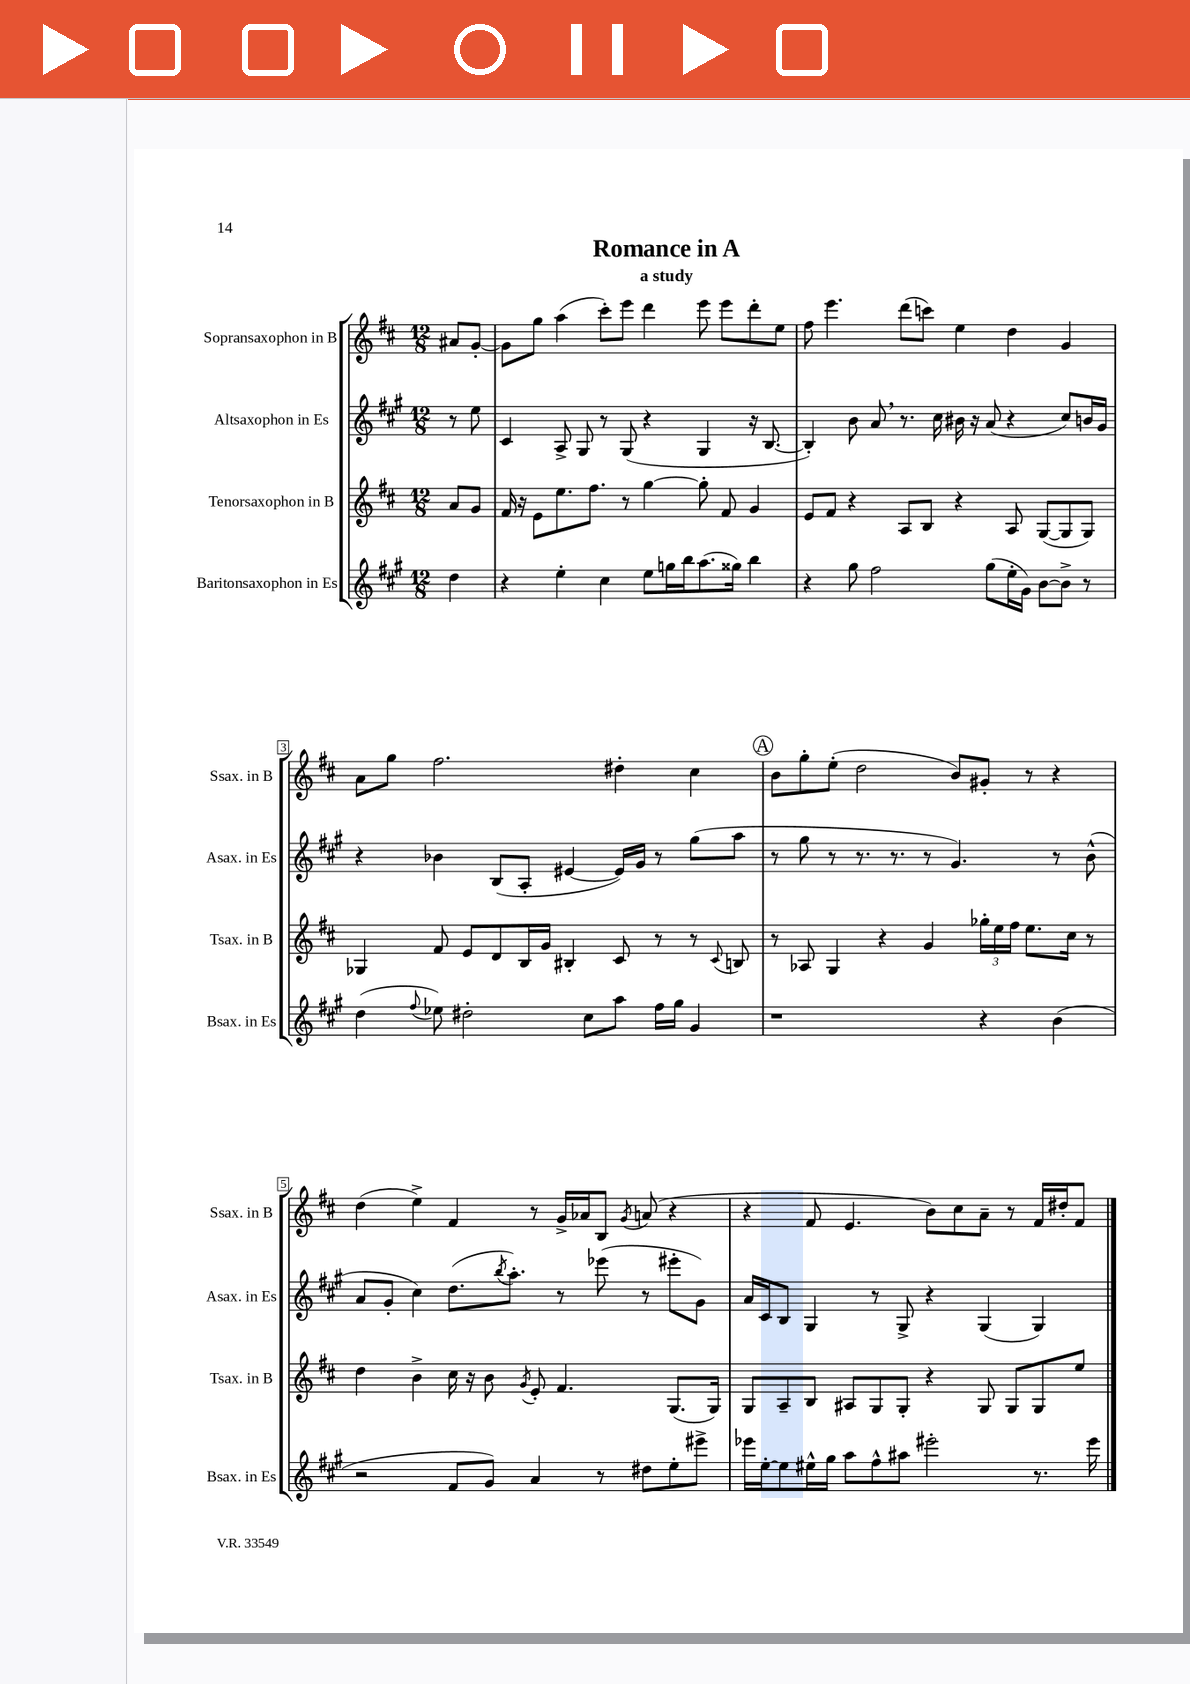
\header { title = "Romance in A" subtitle = "a study" }
<<
\new StaffGroup <<
\new Staff = "s0" \with { instrumentName = "Sopransaxophon in B" shortInstrumentName = "Ssax. in B" } {
    \clef treble \key d \major \numericTimeSignature \time 12/8 \partial 4
    ais'8 g'8~-. |
    g'8 g''8 a''4( cis'''8-.) e'''8 d'''4 e'''8 e'''8 d'''8-. e''8 |
    fis''8 e'''4. d'''8( c'''8) e''4 d''4 g'4 |
    a'8 g''8 fis''2. dis''4-. cis''4 |
    \mark \markup { \circle "A" } b'8 g''8-. e''8-.( d''2 b'8) gis'8-. r8 r4 |
    d''4( e''4->) fis'4 r8 g'16-> aes'16 b8 \acciaccatura { g'8 } a'8( r4 |
    r4 fis'8 e'4. b'8) cis''8 a'8-- r8 fis'16 dis''16-. fis'8 \bar "|." |
}
\new Staff = "s1" \with { instrumentName = "Altsaxophon in Es" shortInstrumentName = "Asax. in Es" } {
    \clef treble \key a \major \numericTimeSignature \time 12/8 \partial 4
    r8 e''8 |
    cis'4 a8-> gis8 r8 gis8( r4 gis4 r16 b8.~ |
    b4-.) b'8 a'8 \breathe r8. cis''16 bis'16 r16 a'8( r4 cis''8) b'16 gis'16 |
    r4 bes'4 b8( a8-. eis'4~ eis'16) gis'16 r8 gis''8( a''8 |
    \mark \markup { \circle "A" } r8 gis''8 r8 r8. r8. r8 gis'4.) r8 b'8-^( |
    a'8 gis'8-. cis''4) d''8.( \acciaccatura { b''8 } a''8.-.) r8 ees'''8( r8 eis'''8-. gis'8) |
    a'16 cis'16 b8 gis4 r8 gis8-> r4 gis4( gis4) \bar "|." |
}
\new Staff = "s2" \with { instrumentName = "Tenorsaxophon in B" shortInstrumentName = "Tsax. in B" } {
    \clef treble \key d \major \numericTimeSignature \time 12/8 \partial 4
    a'8 g'8 |
    fis'16 r16 e'8 e''8. fis''8. r8 g''4~ g''8-. fis'8 g'4 |
    e'8 fis'8 r4 a8 b8 r4 a8 g8~( g8 g8) |
    ges4 fis'8 e'8 d'8 b16 g'16 bis4-. cis'8 r8 r8 \appoggiatura { cis'8 } b8 |
    \mark \markup { \circle "A" } r8 aes8 g4 r4 g'4 \tuplet 3/2 { ges''16-. e''16 fis''16 } e''8. cis''16 r8 |
    d''4 b'4-> cis''16 r16 b'8 \acciaccatura { g'8 } e'8-. fis'4. g8.( g16) |
    g8 a8-- b8 ais8 g8 g8-. r4 g8 g8 g8 e''8 \bar "|." |
}
\new Staff = "s3" \with { instrumentName = "Baritonsaxophon in Es" shortInstrumentName = "Bsax. in Es" } {
    \clef treble \key a \major \numericTimeSignature \time 12/8 \partial 4
    d''4 |
    r4 e''4-. cis''4 e''8 g''16 b''16 a''8.( gisis''16) b''4 |
    r4 gis''8 fis''2 gis''8( e''16-. gis'16) b'8~ b'8-> r8 |
    d''4( \appoggiatura { fis''8 } ees''8) dis''2-. cis''8 a''8 fis''16 gis''16 gis'4 |
    \mark \markup { \circle "A" } r1 r4 b'4( |
    r2 fis'8 gis'8) a'4 r8 dis''8 e''8-. eis'''8-> |
    ees'''16 e''16~-. e''8 eis''16-^ gis''16 a''8 fis''8-^ ais''8 eis'''2-. r8. eis'''16 \bar "|." |
}
>>
>>
\layout { \context { \Score \override BarNumber.stencil = #(make-stencil-boxer 0.1 0.3 ly:text-interface::print) } }
